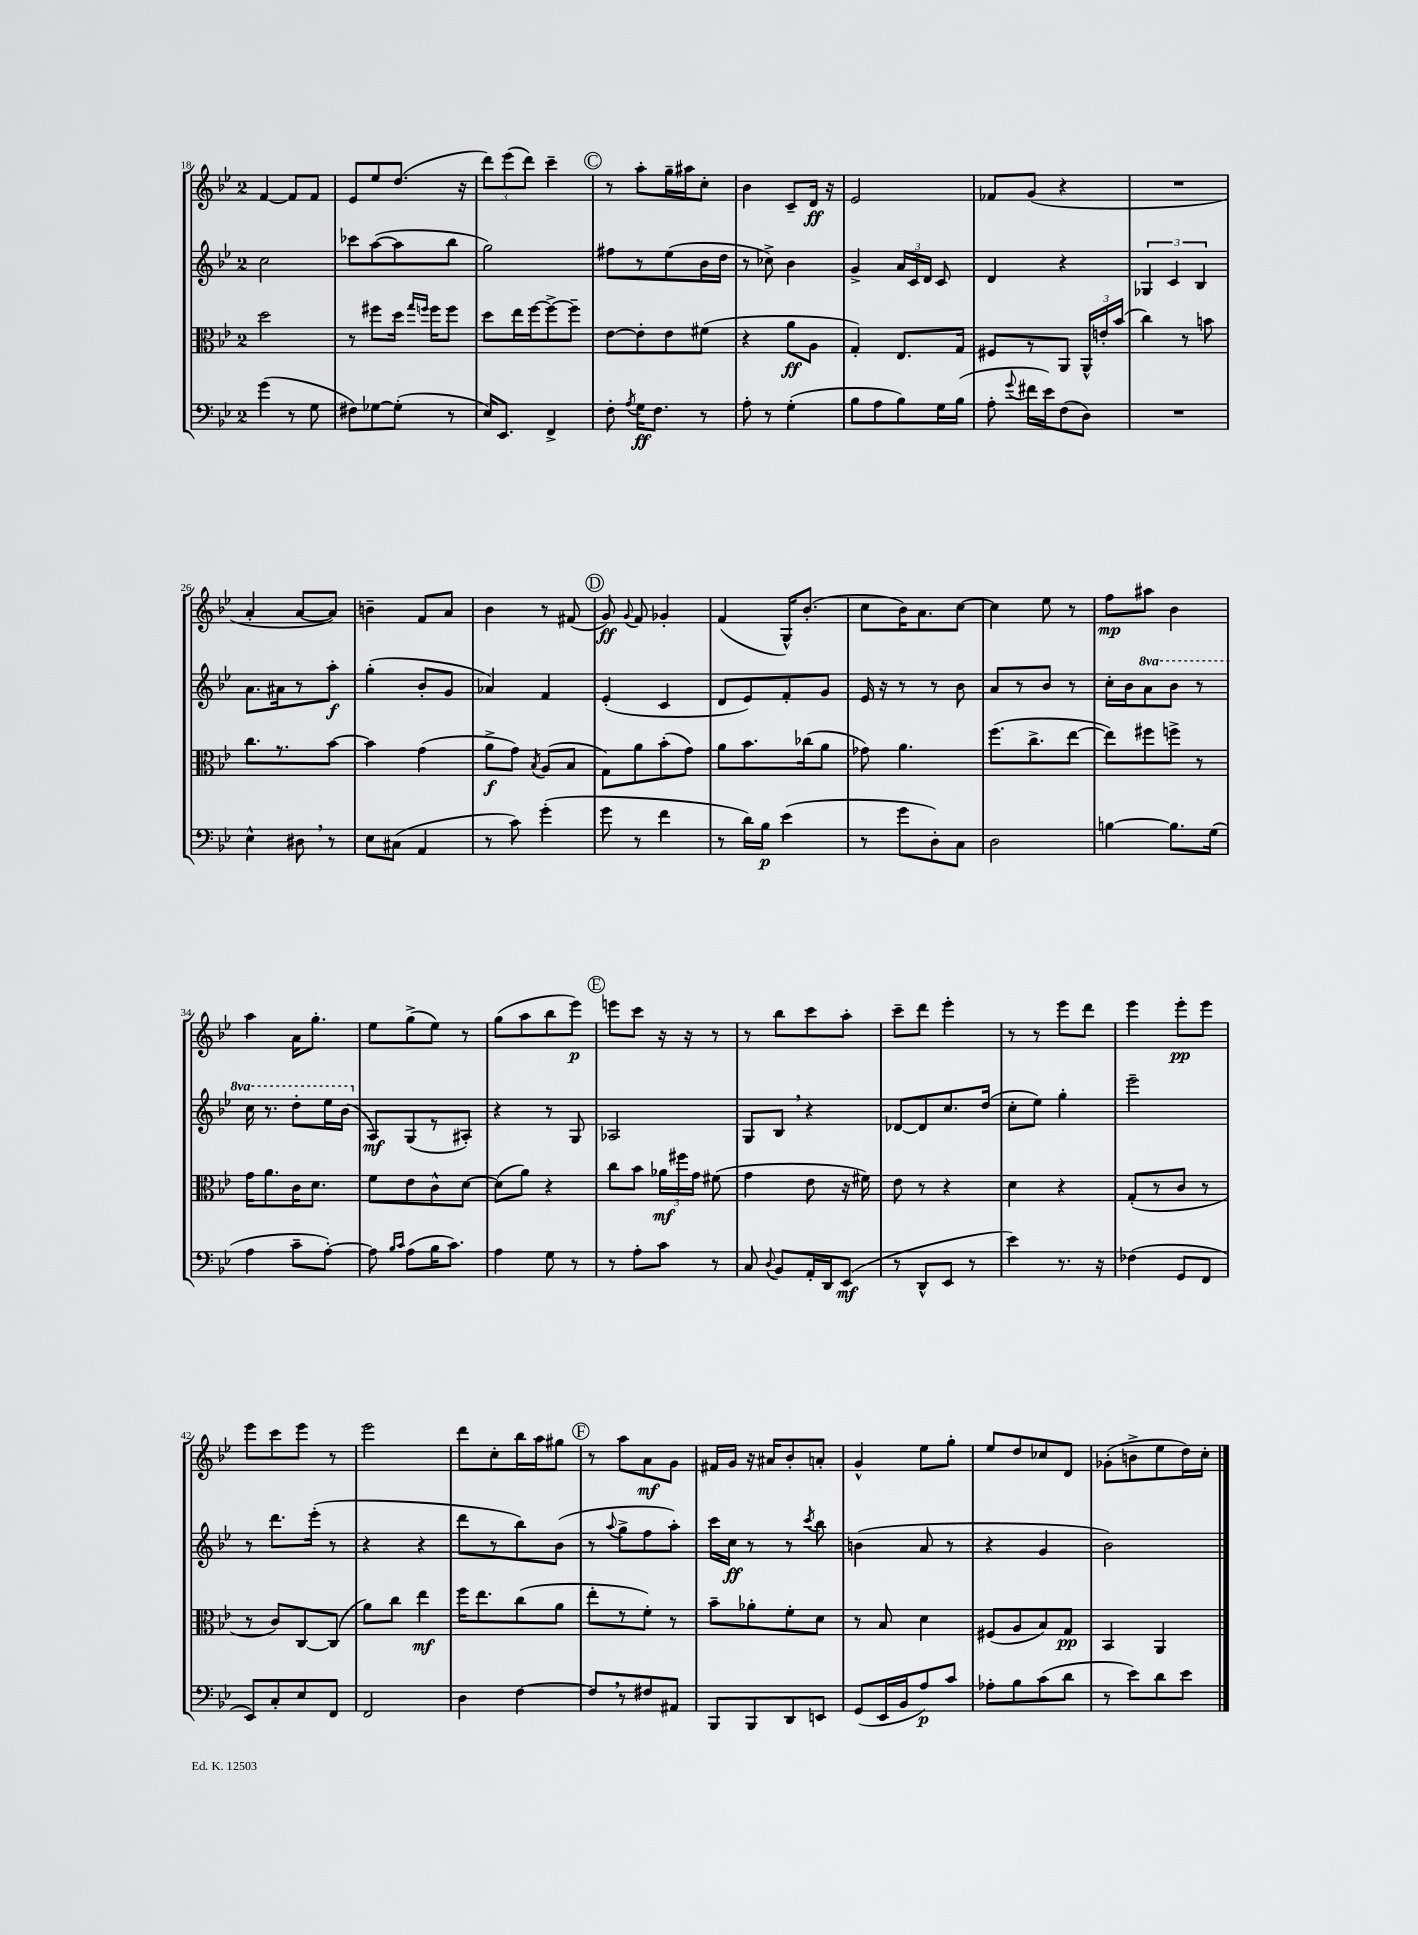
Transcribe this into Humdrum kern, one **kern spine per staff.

**kern	**kern	**kern	**kern
*staff4	*staff3	*staff2	*staff1
*clefF4	*clefC3	*clefG2	*clefG2
*k[b-e-]	*k[b-e-]	*k[b-e-]	*k[b-e-]
*M2/4	*M2/4	*M2/4	*M2/4
(4g	2dd	2cc	[4f
8r	.	.	8f]
8G	.	.	8f
=	=	=	=
8F#)	8r	8ccc-	8e-
[8G-	8ff#	([8aa	8ee-
(8G-']	16dd	8aa]	(8.dd
.	16qqgg	.	.
.	16qqff	.	.
.	16ff	.	.
8r	8ff	8bb-	.
.	.	.	16r
=	=	=	=
16E-)	8dd	2gg)	12ddd)
8.EE-	.	.	.
.	.	.	(12eee-
.	16ee-	.	.
.	.	.	12ddd)
.	[16ff	.	.
4FF^	8ff^_	.	4ccc~
.	8ff~]	.	.
=	=	=	=
8F'	[8e-	8ff#	8r
8qA	.	.	.
16G	8e-']	8r	8aa'
8.F	.	.	.
.	8e-	(8ee-	16gg~
.	.	.	16aa#
8r	(8f#	16b-	8cc'
.	.	16dd	.
=	=	=	=
8A'	4r	8r	4b-
8r	.	8cc-^)	.
(4G'	8a	4b-	8c~
.	8A	.	16d
.	.	.	16r
=	=	=	=
8B-	4G')	4g^	2e-
8A	.	.	.
8B-)	8.E-	24a	.
.	.	24c	.
.	.	24d	.
16G	.	8c	.
(16B-	16G	.	.
=	=	=	=
8A'	8F#	4d	8f-
8qqg	.	.	.
16f#	8r	.	(8g
16e-)	.	.	.
(8F	8AA	4r	4r
8D)	24AA^^	.	.
.	24e'	.	.
.	(24b-	.	.
=	=	=	=
2r	4cc)	6G-	2r
.	.	6c	.
.	8r	.	.
.	.	6B-	.
.	8b	.	.
=	=	=	=
4E-^^	8.cc	8.a	4a'
.	8.r	16a#	.
8D#	.	8r	[8a
8r	[8b-	8aa'	8a])
=	=	=	=
8E-	4b-]	(4gg'	4b~
(8C#	.	.	.
4AA	(4g	8b-'	8f
.	.	8g	8a
=	=	=	=
8r	8a^	4a-)	4b-
8c)	8g)	.	.
.	8qB-	.	.
(4g'	(8A	4f	8r
.	8B-	.	(8f#
=	=	=	=
8g	8G)	(4e-'	8g)
.	.	.	8qqg
8r	8a	.	8f
4f	(8b-'	4c	4g-'
.	8g)	.	.
=	=	=	=
8r	8a	8d	(4f
16d)	8.b-	8e-)	.
16B-	.	.	.
(4e-	.	8f'	16G^^)
.	(16cc-	.	(8.b-'
.	8a	8g	.
=	=	=	=
8r	8g-)	16e-	8cc
.	.	16r	.
8g	4.a	8r	16b-)
.	.	.	8.a
8D')	.	8r	.
8C	.	8b-	[8cc
=	=	=	=
2D	(8.ff	8a	4cc]
.	.	8r	.
.	8.cc^	.	.
.	.	8b-	8ee-
.	[8ee-	8r	8r
=	=	=	=
[4B	8ee-])	16cc'	8ff
.	.	16b-	.
.	8ff#	8aa	8aa#
8.B]	8ff^	8bb-	4b-
.	8r	8r	.
(16G	.	.	.
=	=	=	=
4A	16g	16ccc	4aa
.	8.a	8.r	.
8c~	16c	8ddd'	16a
.	8.d	.	8.gg'
[8A')	.	16eee-	.
.	.	(16bb-	.
=	=	=	=
8A]	8f	8A)	8ee-
16qqB-	.	.	.
16qqc	.	.	.
(8A	8e-	(8G	(8gg^
16B-	8c^^	8r	8ee-)
8.c)	.	.	.
.	[8d	8A#')	8r
=	=	=	=
4A	(8d]	4r	(8gg
.	8a)	.	8aa
8G	4r	8r	8bb-
8r	.	8G	8eee-)
=	=	=	=
8r	8cc	2A-	8eee
8A'	8b-	.	8ccc
8c	24a-	.	16r
.	24ff#	.	.
.	.	.	16r
.	24g	.	.
8r	(8f#	.	8r
=	=	=	=
8C	4g	8G	8r
8qqD	.	.	.
8BB-	.	8B-	8bb-
16AA'	8e-	4r	8ccc
16DD	.	.	.
(8EE-	16r	.	8aa'
.	16f#)	.	.
=	=	=	=
8r	8e-	[8d-	8ccc~
8DD^^	8r	8d-]	8ddd
8EE-	4r	8.cc	4eee-'
8r	.	.	.
.	.	(16dd	.
=	=	=	=
4e-)	4d	8cc'	8r
.	.	8ee-)	8r
8.r	4r	4gg'	8eee-
.	.	.	8ddd
16r	.	.	.
=	=	=	=
(4F-	(8G'	2eee-~	4eee-
.	8r	.	.
8GG	8c	.	8eee-'
8FF	8r	.	8eee-
=	=	=	=
8EE-)	8r	8r	8eee-
8C'	8c)	8.ddd	8ccc
8E-	[8C	.	8eee-
.	.	(16eee-'	.
8FF	(8C]	8r	8r
=	=	=	=
2FF	8a)	4r	2eee-
.	8cc	.	.
.	4ee-	4r	.
=	=	=	=
4D	16ff	8ddd	8ddd
.	8.ee-	.	.
.	.	8r	8cc'
[4F	(8cc	8bb-)	16bb-
.	.	.	16aa
.	8a	(8b-	8gg#
=	=	=	=
8F]	8ee-'	8r	8r
.	.	8qqaa	.
8r	8r	8gg^	8aa
8F#	8f')	8ff	8a
8AA#	8r	8aa')	8g
=	=	=	=
8BBB-	8b-~	16ccc	16f#
.	.	16cc	16g
8BBB-	8a-'	8r	16r
.	.	.	16a#
8DD	8f'	8r	8b-'
.	.	8qccc	.
8EE	8d	8bb-	8a'
=	=	=	=
(8GG	8r	(4b	4g^^
16EE-	8B-	.	.
16BB-	.	.	.
8A)	4d	8a	8ee-
8c	.	8r	8gg'
=	=	=	=
8A-'	(8F#	4r	8ee-
8B-	8A	.	8dd
(8c	8B-)	4g	8cc-
8d	8G	.	8d
=	=	=	=
8r	4BB-	2b-)	(8g-'
8e-)	.	.	8b^
8d	4AA	.	8ee-
8e-	.	.	16dd)
.	.	.	16cc'
==	==	==	==
*-	*-	*-	*-
